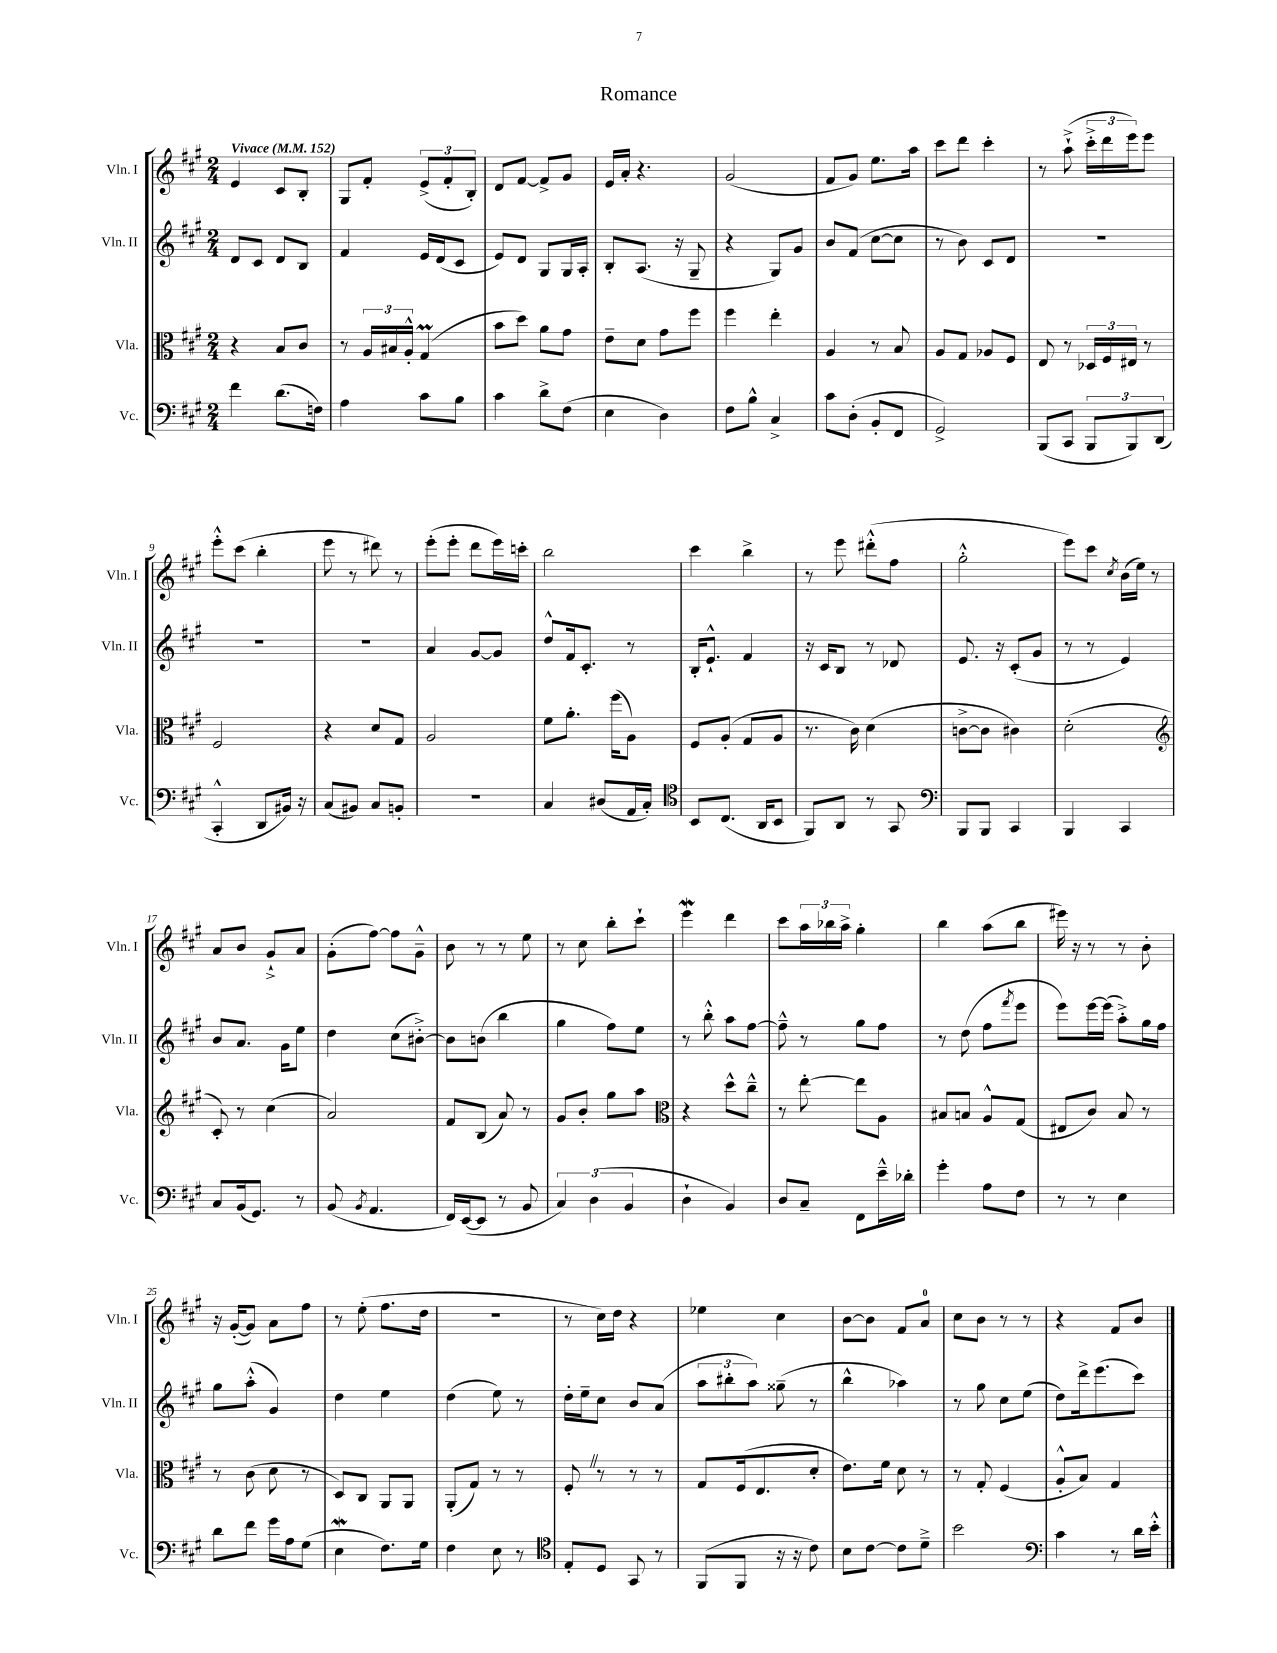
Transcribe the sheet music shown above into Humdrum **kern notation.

**kern	**kern	**kern	**kern
*part4	*part3	*part2	*part1
*staff4	*staff3	*staff2	*staff1
*I"Vc.	*I"Vla.	*I"Vln. II	*I"Vln. I
*I'Vc.	*I'Vla.	*I'Vln. II	*I'Vln. I
*clefF4	*clefC3	*clefG2	*clefG2
*k[f#c#g#]	*k[f#c#g#]	*k[f#c#g#]	*k[f#c#g#]
*M2/4	*M2/4	*M2/4	*M2/4
*MM152	*MM152	*MM152	*MM152
=1	=1	=1	=1
!	!	!	!LO:TX:a:B:t=Vivace
4f#\	4r	8d/L	4e/
.	.	8c#/J	.
(8.d\L	8B/L	8d/L	8c#/L
.	8c#/J	8B/J	8B'/J
16Fn\Jk)	.	.	.
=2	=2	=2	=2
4A\	8r	4f#/	8G#/L
.	24A/LL	.	8f#'/J
.	24B#X/	.	.
.	24A'^^/JJ	.	.
8c#\L	(4G#m/	16e/LL	(12e^/L
.	.	(16d/J	.
.	.	.	12f#'/
8B\J	.	8c#/J	.
.	.	.	12B'/J)
=3	=3	=3	=3
4c#\	8b\L	8e/L)	8d/L
.	8dd\J)	8d/J	[8f#/J
8d^\L	8a\L	8G#/L	8f#^/L]
(8F#\J	8g#\J	16G#/L	8g#/J
.	.	16A'/JJ	.
=4	=4	=4	=4
4E\	8e~\L	8B'/L	16e/LL
.	.	.	16a'/JJ
.	8d\J	(8.A/J	4.r
4D\)	8g#\L	.	.
.	.	16r	.
.	8ff#\J	8G#~/	.
=5	=5	=5	=5
8F#\L	4ff#\	4r	(2g#/
8B^^\J	.	.	.
4C#^/	4ee'\	8G#/L)	.
.	.	8g#/J	.
=6	=6	=6	=6
8c#\L	4A/	8b/L	8f#/L
(8D'\J	.	(8f#/J	8g#/J)
8BB'/L	8r	[8cc#\L	8.ee\L
8FF#/J	8B/	8cc#\J]	.
.	.	.	16aa\Jk
=7	=7	=7	=7
2GG#^/)	8A/L	8r	8ccc#\L
.	8G#/J	8b\)	8ddd\J
.	8A-X/L	8c#/L	4ccc#'\
.	8F#/J	8d/J	.
=8	=8	=8	=8
(8BBB/L	8E/	2r	8r
8CC#/J	8r	.	(8aa`^\
12BBB/L	24D-X/LL	.	24ccc#'^\LL
.	24F#/	.	24ddd\
12BBB/)	24E#X/JJ	.	24eee\J)
.	8r	.	8eee\J
(12DD/J	.	.	.
!!LO:LB:g=z
=9	=9	=9	=9
4CC#'^^/	2F#/	2r	8eee'^^\L
.	.	.	(8ccc#\J
8DD/L	.	.	4bb'\
16BB#X/Jk)	.	.	.
16r	.	.	.
=10	=10	=10	=10
(8C#/L	4r	2r	8eee\
8BB#X/J)	.	.	8r
8C#/L	8d/L	.	8ddd#X\)
8BBn'/J	8G#/J	.	8r
=11	=11	=11	=11
2r	2A/	4a/	(8eee'\L
.	.	.	8eee'\J
.	.	[8g#/L	8ddd\L
.	.	8g#/J]	16eee\L)
.	.	.	16cccn'\JJ
=12	=12	=12	=12
4C#/	8f#\L	8dd^^/L	2bb\
.	8.a'\J	16f#/k	.
.	.	8.c#'/J	.
(8D#X/L	.	.	.
.	(16ff#\KL	.	.
16AA/L	8A\J)	8r	.
16C#'/JJ)	.	.	.
=13	=13	=13	=13
*clefC4	*	*	*
8BB/L	8F#/L	16B'/KL	4ccc#\
.	.	8.e`^^/J	.
(8.C#/J	(8A'/J	.	.
.	8G#/L	4f#/	4bb^\
16AA/KL	.	.	.
8BB/J	8A/J	.	.
=14	=14	=14	=14
8FF#/L)	8.r	16r	8r
.	.	16c#/KL	.
8AA/J	.	8B/J	8eee\
.	16c#\)	.	.
8r	(4d\	8r	(8ddd#X'^^\L
8GG#/	.	8d-X/	8ff#\J
=15	=15	=15	=15
*clefF4	*	*	*
8BBB/L	[8cn^\L	8.e/	2gg#'^^\
8BBB/J	8c\J]	.	.
.	.	16r	.
4CC#/	4c#X\)	(8c#'/L	.
.	.	8g#/J	.
=16	=16	=16	=16
4BBB/	(2d'\	8r	8eee\L)
.	.	8r	8ccc#\J
.	.	.	8qcc#/
4CC#/	.	4e/)	(16b\LL
.	.	.	16ee\JJ)
.	.	.	8r
!!LO:LB:g=z
=17	=17	=17	=17
*	*clefG2	*	*
8C#/L	8c#'/)	8b/L	8a/L
(16BB/k	8r	8.a/J	8b/J
8.GG#/J)	.	.	.
.	(4cc#\	.	8g#`^/L
.	.	16g#\KL	.
8r	.	8ee\J	8a/J
=18	=18	=18	=18
(8BB/	2a/)	4dd\	(8g#'\L
8qBB/	.	.	.
4.AA/	.	.	[8ff#\J)
.	.	(8cc#\L	8ff#\L]
.	.	[8b#X'^\J)	8g#~^^\J
=19	=19	=19	=19
16FF#/LL)	8f#/L	8b#\L]	8b\
([16EE/J	.	.	.
8EE/J]	(8B/J	(8bn\J	8r
8r	8a/)	4bb\	8r
8BB/	8r	.	8ee\
=20	=20	=20	=20
6C#/)	8g#/L	4gg#\	8r
.	8b'/J	.	8cc#\
(6D\	.	.	.
.	8gg#\L	8ff#\L)	8bb'\L
6BB/	.	.	.
.	8aa\J	8ee\J	8ccc#`\J
=21	=21	=21	=21
*	*clefC3	*	*
4D`\	4r	8r	4eeeW\
.	.	8bb'^^\	.
4BB/)	8dd^^\L	8aa\L	4ddd\
.	8cc#~^^\J	[8ff#\J	.
=22	=22	=22	=22
8D/L	8r	8ff#~^^\]	8ccc#\L
8C#~/J	[8ee'\	8r	24aa\L
.	.	.	24bb-X\
.	.	.	24aa^\JJ
8FF#\L	8ee\L]	8gg#\L	4gg#'\
16e~^^\L	8A\J	8ff#\J	.
16d-X'\JJ	.	.	.
=23	=23	=23	=23
4g#'\	8B#X/L	8r	4bb\
.	8Bn/J	(8dd\	.
8A\L	8A^^/L	8ff#\L	(8aa\L
.	.	8qfff#/	.
8F#\J	(8G#/J	8eee\J	8bb\J
=24	=24	=24	=24
8r	8E#X/L	8eee\L)	16eee#X\)
.	.	.	16r
8r	8c#/J)	[16eee\L	8r
.	.	(16eee\JJ]	.
4E\	8B/	8aa'^\L)	8r
.	8r	16gg#\L	8b'\
.	.	16ff#\JJ	.
!!LO:LB:g=z
=25	=25	=25	=25
8d\L	8r	8gg#\L	16r
.	.	.	([16g#'/KL
8f#\J	(8c#\	(8aa'^^\J	8g#/J])
16g#\LL	8d\	4g#/)	8a\L
16A\J	.	.	.
(8G#\J	8r	.	8ff#\J
=26	=26	=26	=26
4EW\	8D/L)	4dd\	8r
.	8C#/J	.	(8ee'\
8.F#\L)	8AA/L	4ee\	8.ff#\L
.	8AA/J	.	.
16G#\Jk	.	.	16dd\Jk
=27	=27	=27	=27
4F#\	(8AA'/L	(4dd\	2r
.	8G#/J)	.	.
8E\	8r	8ee\)	.
8r	8r	8r	.
=28	=28	=28	=28
*clefC4	*	*	*
8E'/L	8F#'Z/	16dd'\LL	8r
.	.	16ee~\J	.
8D/J	8r	8cc#\J	16cc#\LL)
.	.	.	16dd\JJ
8GG#/	8r	8b/L	4r
8r	8r	(8a/J	.
=29	=29	=29	=29
(8FF#/L	8G#/L	12aa\L	4ee-X\
.	.	12bb#X'\	.
8FF#/J	(16F#/k	.	.
.	.	12aa\J)	.
.	8.E/	.	.
16r	.	(8gg##X~\	4cc#\
16r	.	.	.
8c#\)	8d'/J	8r	.
=30	=30	=30	=30
8B\L	8.e\L)	4bb^^\	[8b\L
[8c#\J	.	.	8b\J]
.	16f#\Jk	.	.
8c#\L]	8d\	4aa-X\)	8f#/L
8d~^\J	8r	.	8a/J
=31	=31	=31	=31
2b\	8r	8r	8cc#\L
.	8G#'/	8gg#\	8b\J
.	(4F#/	8cc#\L	8r
.	.	(8ee\J	8r
=32	=32	=32	=32
*clefF4	*	*	*
4c#\	8A'^^/L	8dd\L)	4r
.	8B/J)	16ddd^\k	.
.	.	(8.eee\	.
8r	4G#/	.	8f#/L
16d\LL	.	8ccc#\J)	8b/J
16e'^^\JJ	.	.	.
==	==	==	==
*-	*-	*-	*-
